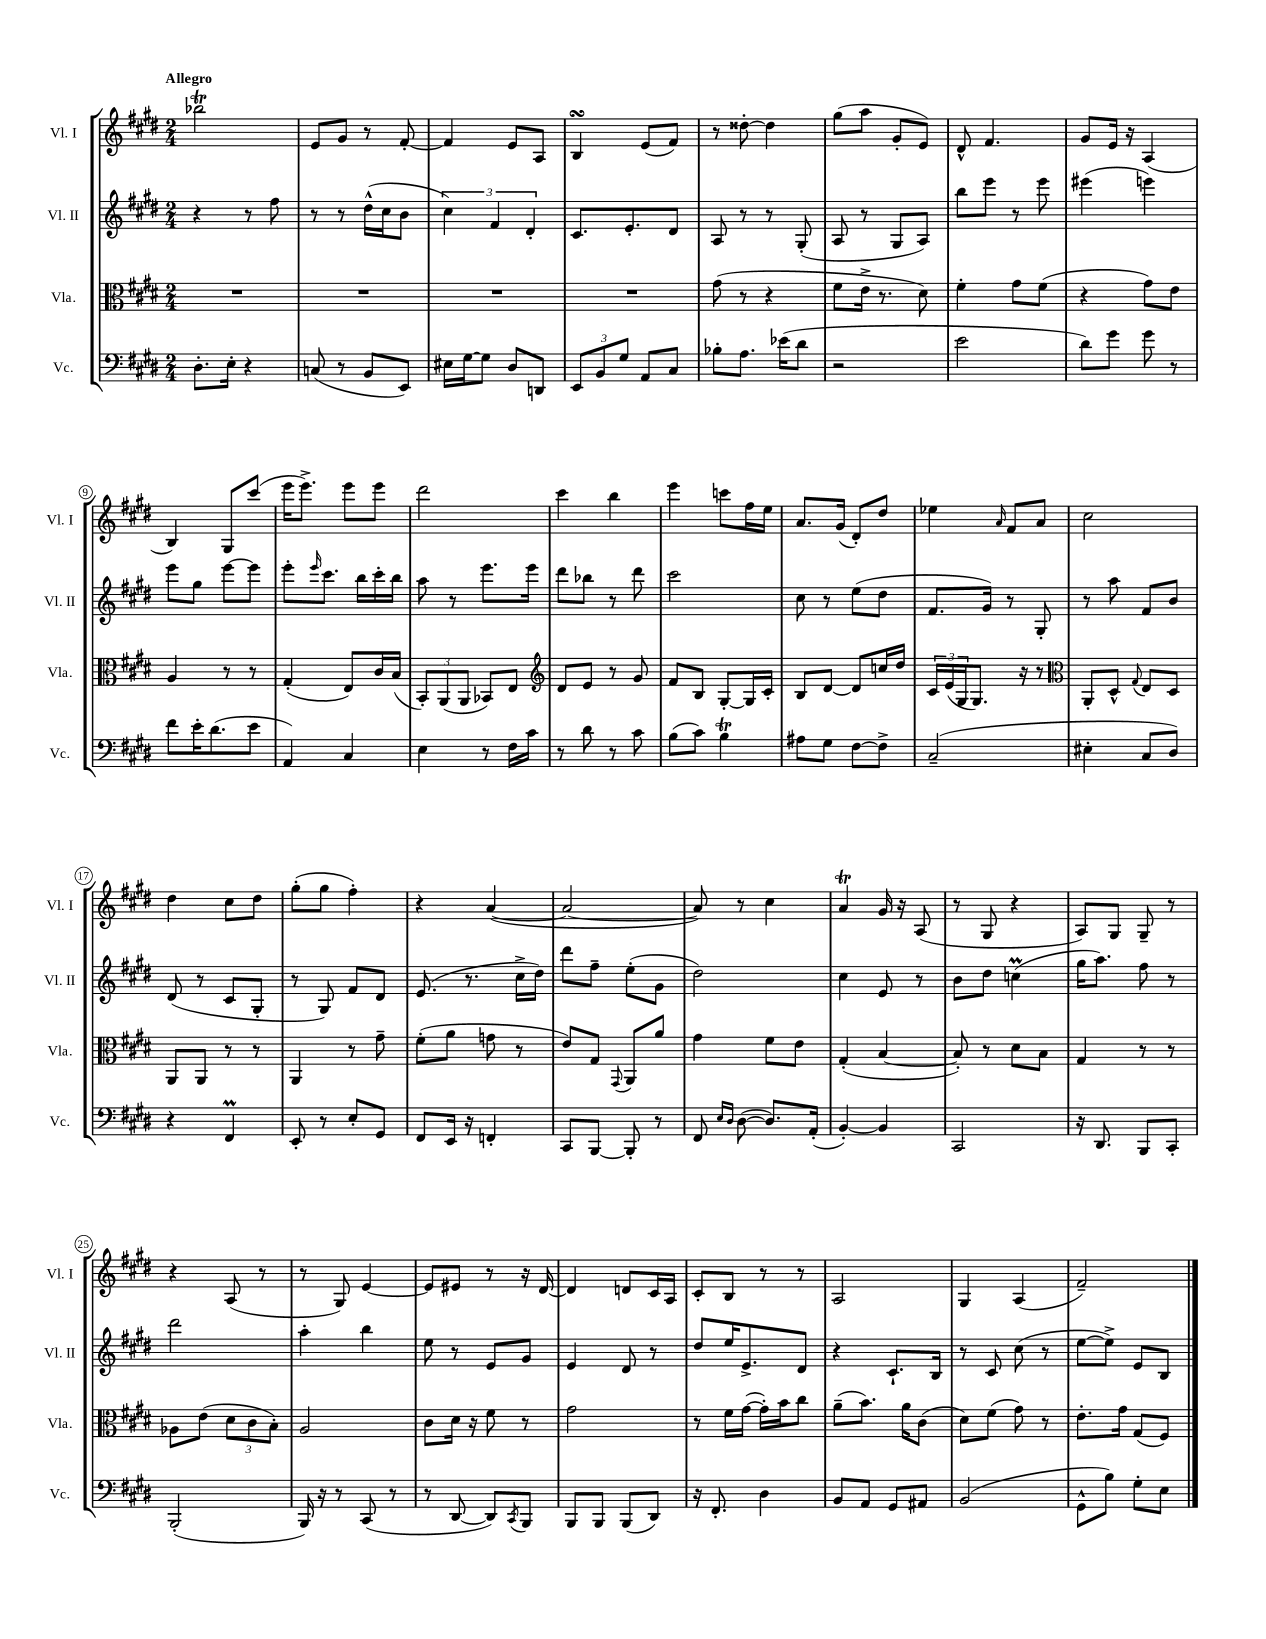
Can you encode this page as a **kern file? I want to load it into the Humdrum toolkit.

**kern	**kern	**kern	**kern
*staff4	*staff3	*staff2	*staff1
*clefF4	*clefC3	*clefG2	*clefG2
*k[f#c#g#d#]	*k[f#c#g#d#]	*k[f#c#g#d#]	*k[f#c#g#d#]
*M2/4	*M2/4	*M2/4	*M2/4
8.D#'	2r	4r	2bb-
16E'	.	.	.
4r	.	8r	.
.	.	8ff#	.
=	=	=	=
(8C	2r	8r	8e
8r	.	8r	8g#
8BB	.	(16dd#^^	8r
.	.	16cc#	.
8EE)	.	8b	[8f#'
=	=	=	=
16E#	2r	6cc#)	4f#]
[16G#	.	.	.
8G#]	.	.	.
.	.	6f#	.
8D#	.	.	8e
.	.	6d#'	.
8DD	.	.	8A
=	=	=	=
12EE	2r	8.c#	4B
12BB	.	.	.
12G#	.	.	.
.	.	8.e'	.
8AA	.	.	(8e
8C#	.	8d#	8f#)
=	=	=	=
8B-'	(8g#	8A	8r
8.A	8r	8r	[8dd##'
.	4r	8r	4dd##]
(16e-	.	.	.
8d#	.	(8G#'	.
=	=	=	=
2r	8f#	8A	(8gg#
.	16e^	8r	8aa
.	8.r	.	.
.	.	8G#	8g#'
.	8d#)	8A)	8e)
=	=	=	=
2e	4f#'	8bb	8d#^^
.	.	8eee	4.f#
.	8g#	8r	.
.	(8f#	8eee	.
=	=	=	=
8d#)	4r	(4eee#	8g#
8g#	.	.	16e
.	.	.	16r
8g#	8g#)	4eee)	(4A
8r	8e	.	.
=	=	=	=
8f#	4A	8eee	4B)
16e'	.	8gg#	.
(8.d#	.	.	.
.	8r	[8eee	8G#
8e	8r	8eee]	(8ccc#
=	=	=	=
4AA)	(4G#'	8eee'	16eee
.	.	.	8.eee^)
.	.	16qqeee	.
.	.	8.ccc#	.
4C#	8E)	.	8eee
.	.	16bb	.
.	16c#	16ccc#'	8eee
.	(16B	16bb	.
=	=	=	=
4E	12BB')	8aa	2ddd#
.	(12AA	.	.
.	.	8r	.
.	12AA	.	.
8r	8BB-)	8.eee	.
16F#	8E	.	.
16c#	.	16eee	.
=	=	=	=
*	*clefG2	*	*
8r	8d#	8ddd#	4ccc#
8d#	8e	8bb-	.
8r	8r	8r	4bb
8c#	8g#	8ddd#	.
=	=	=	=
(8B	8f#	2ccc#	4eee
8c#)	8B	.	.
4B	[8G#'	.	8ccc
.	16G#]	.	16ff#
.	16c#'	.	16ee
=	=	=	=
8A#	8B	8cc#	8.a
8G#	[8d#	8r	.
.	.	.	(16g#
[8F#	8d#]	(8ee	8d#')
8F#^]	16cc	8dd#	8dd#
.	16dd#	.	.
=	=	=	=
(2C#~	24c#	8.f#	4ee-
.	(24e	.	.
.	24G#	.	.
.	8.G#)	.	.
.	.	16g#)	.
.	.	.	16qqa
.	.	8r	8f#
.	16r	.	.
.	8r	8G#'	8a
=	=	=	=
*	*clefC3	*	*
4E#'	8AA'	8r	2cc#
.	8D#^^	8aa	.
.	8qqG#	.	.
8C#	8E	8f#	.
8D#)	8D#	8b	.
=	=	=	=
4r	8AA	(8d#	4dd#
.	8AA	8r	.
4FF#	8r	8c#	8cc#
.	8r	8G#'	8dd#
=	=	=	=
8EE'	4AA	8r	(8gg#'
8r	.	8G#)	8gg#
8E'	8r	8f#	4ff#')
8GG#	8g#~	8d#	.
=	=	=	=
8FF#	(8f#'	(8.e	4r
16EE	8a	.	.
16r	.	8.r	.
4FF'	8g	.	([4a
.	8r	16cc#^	.
.	.	16dd#)	.
=	=	=	=
8CC#	8e)	8ddd#	2a_
[8BBB	8G#	8ff#~	.
.	8qqGG#	.	.
8BBB']	8AA	(8ee'	.
8r	8a	8g#	.
=	=	=	=
8FF#	4g#	2dd#)	8a])
16qqE	.	.	.
16qqD#	.	.	.
([8D#	.	.	8r
8.D#])	8f#	.	4cc#
.	8e	.	.
(16AA'	.	.	.
=	=	=	=
[4BB')	(4G#'	4cc#	4a
4BB]	[4B	8e	16g#
.	.	.	16r
.	.	8r	(8A
=	=	=	=
2CC#	8B'])	8b	8r
.	8r	8dd#	8G#
.	8d#	(4cc	4r
.	8B	.	.
=	=	=	=
16r	4G#	16gg#	8A)
8.DD#	.	8.aa)	.
.	.	.	8G#
8BBB	8r	8ff#	8G#~
8CC#'	8r	8r	8r
=	=	=	=
(2BBB'	8A-	2ddd#	4r
.	(8e	.	.
.	12d#	.	(8A
.	12c#	.	.
.	.	.	8r
.	12B')	.	.
=	=	=	=
16BBB)	2A	4aa'	8r
16r	.	.	.
8r	.	.	8G#)
(8CC#	.	4bb	[4e
8r	.	.	.
=	=	=	=
8r	8c#	8ee	8e]
[8DD#	16d#	8r	8e#
.	16r	.	.
8DD#])	8f#	8e	8r
8qCC#	.	.	.
8BBB	8r	8g#	16r
.	.	.	[16d#
=	=	=	=
8BBB	2g#	4e	4d#]
8BBB	.	.	.
(8BBB	.	8d#	8d
8DD#)	.	8r	16c#
.	.	.	16A
=	=	=	=
16r	8r	8dd#	8c#'
8.FF#'	.	.	.
.	16f#	16ee	8B
.	([16g#	8.e^	.
4D#	16g#'])	.	8r
.	16b	.	.
.	8cc#	8d#	8r
=	=	=	=
8BB	(8a~	4r	2A
8AA	8.b)	.	.
8GG#	.	8.c#`	.
.	16a	.	.
8AA#	(8c#	.	.
.	.	16B	.
=	=	=	=
(2BB	8d#)	8r	4G#
.	(8f#	8c#	.
.	8g#)	(8cc#	(4A
.	8r	8r	.
=	=	=	=
8GG#^^	8.e'	[8ee	2f#~)
8B)	.	8ee^])	.
.	16g#	.	.
8G#'	(8G#	8e	.
8E	8F#)	8B	.
==	==	==	==
*-	*-	*-	*-
